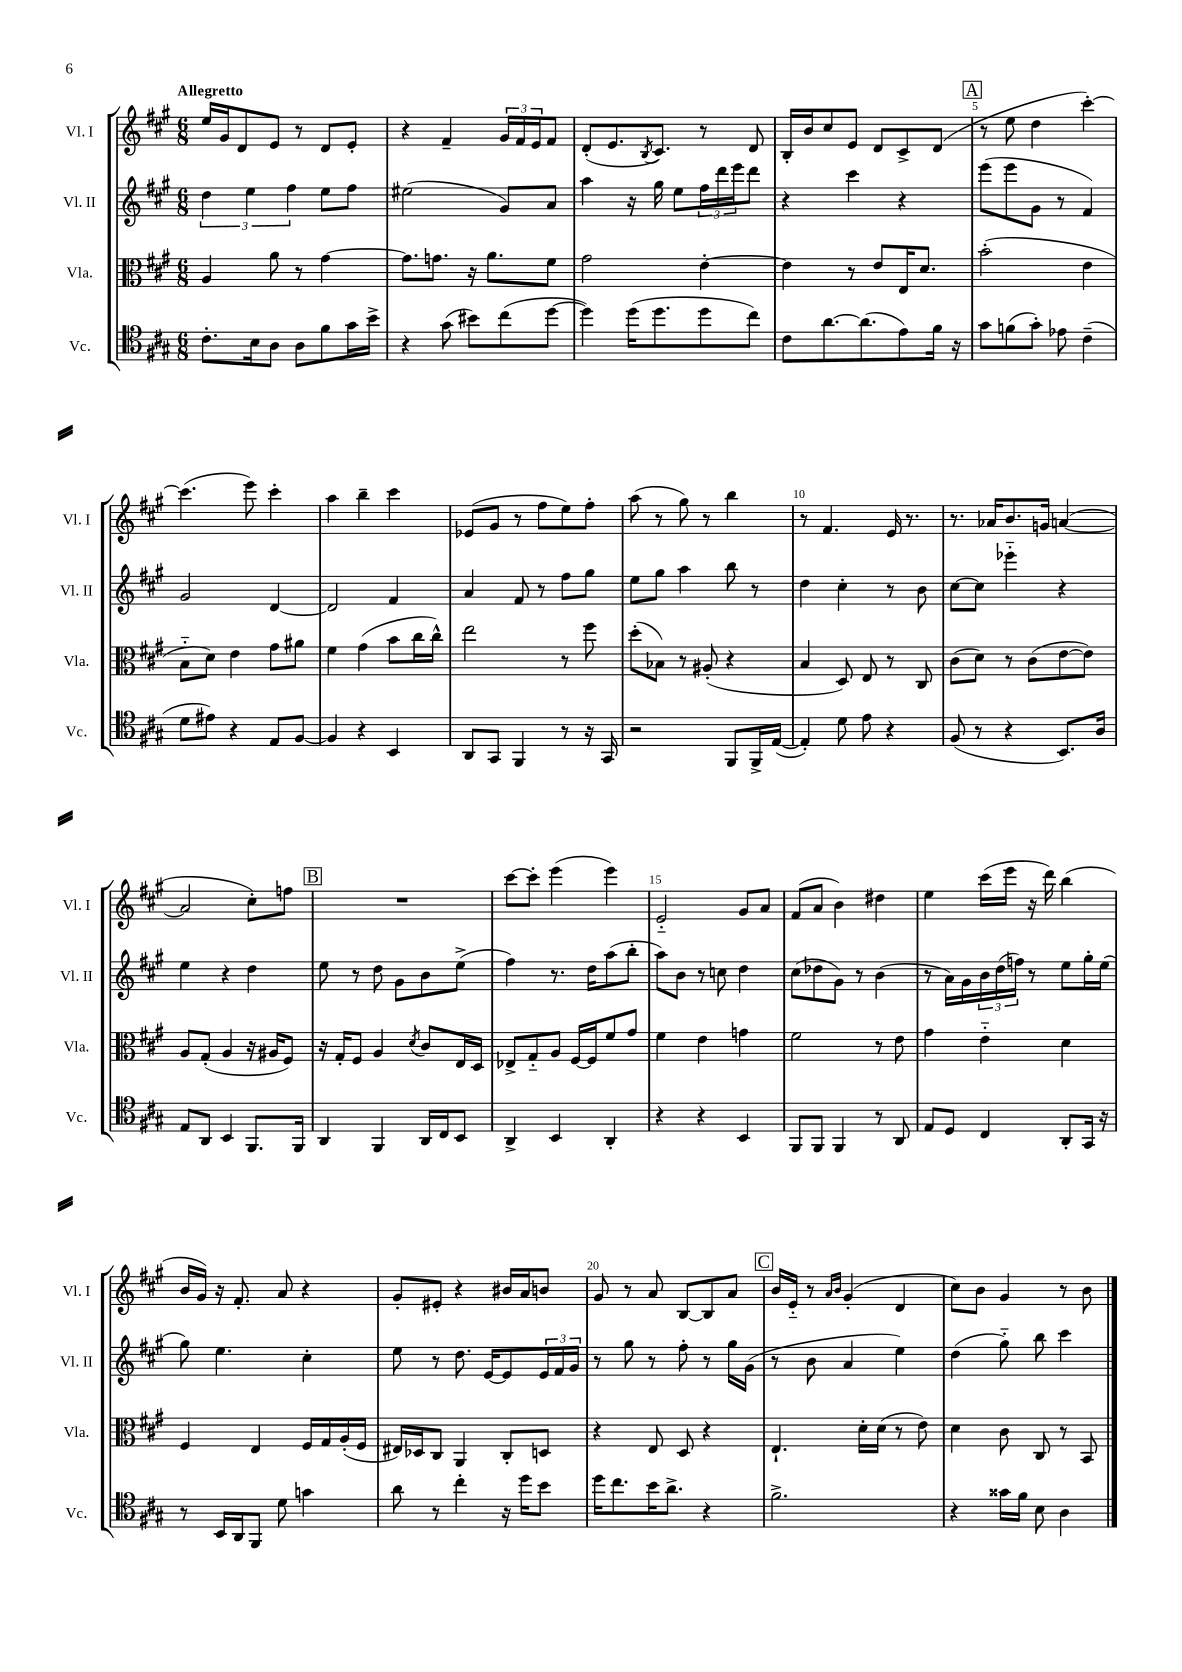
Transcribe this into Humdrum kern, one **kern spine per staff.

**kern	**kern	**kern	**kern
*staff4	*staff3	*staff2	*staff1
*clefC4	*clefC3	*clefG2	*clefG2
*k[f#c#g#]	*k[f#c#g#]	*k[f#c#g#]	*k[f#c#g#]
*M6/8	*M6/8	*M6/8	*M6/8
8.c#'\L	4A/	6dd\	16ee/LL
.	.	.	16g#/J
.	.	.	8d/
.	.	6ee\	.
16B\k	.	.	.
8A\J	8a\	.	8e/J
.	.	6ff#\	.
8A\L	8r	.	8r
8f#\	[4g#\	8ee\L	8d/L
16g#\L	.	8ff#\J	8e'/J
16b^\JJ	.	.	.
=	=	=	=
4r	8.g#\]L	(2ee#\	4r
.	8.g\J	.	.
(8g#\	.	.	4f#~/
8b#\L)	16r	.	.
.	8.a\L	.	.
(8cc#\	.	8g#/L)	24g#/LL
.	.	.	24f#/
.	.	.	24e/J
[8dd\J	8f#\J	8a/J	8f#/J
=	=	=	=
4dd\])	2g#\	4aa\	(8d'/L
.	.	.	8.e/
(16dd\LK	.	16r	.
.	.	.	8qB/
8.dd\	.	16gg#\	8.c#/J)
.	.	8ee\L	.
8dd\	[4e'\	24ff#\L	8r
.	.	24ddd\	.
.	.	24eee\J	.
8cc#\J)	.	8ddd\J	8d/
=	=	=	=
8c#\L	4e\]	4r	16B'/LL
.	.	.	16b/J
[8.a\	.	.	8cc#/
.	8r	4ccc#\	8e/J
(8.a\]	.	.	.
.	8e/L	.	8d/L
8e\)	16E/K	4r	8c#^/
.	8.d/J	.	.
16f#\Jk	.	.	(8d/J
16r	.	.	.
=	=	=	=
8g#\L	(2b'\	(8eee\L	8r
(8f\	.	8eee\	8ee\
8g#'\J)	.	8g#\J	4dd\
8e-\	.	8r	.
(4c#~\	4e\	4f#/)	[4ccc#'\)
=	=	=	=
8d\L	8B'~\L	2g#/	(4.ccc#\]
8e#\J)	8d\J)	.	.
4r	4e\	.	.
.	.	.	8eee\)
8E/L	8g#\L	[4d/	4ccc#'\
[8F#/J	8a#\J	.	.
=	=	=	=
4F#/]	4f#\	2d/]	4aa\
4r	(4g#\	.	4bb~\
4BB/	8b\L	4f#/	4ccc#\
.	16cc#\L	.	.
.	16cc#^^\JJ)	.	.
=	=	=	=
8AA/L	2ee\	4a/	(8e-/L
8GG#/J	.	.	8g#/J
4FF#/	.	8f#/	8r
.	.	8r	8ff#\L
8r	8r	8ff#\L	8ee\)
16r	8ff#\	8gg#\J	8ff#'\J
16GG#/	.	.	.
=	=	=	=
2r	(8dd'\L	8ee\L	(8aa\
.	8B-\J)	8gg#\J	8r
.	8r	4aa\	8gg#\)
.	(8A#'/	.	8r
8FF#/L	4r	8bb\	4bb\
16FF#^/L	.	8r	.
([16E/JJ	.	.	.
=	=	=	=
4E'/])	4B/	4dd\	8r
.	.	.	4.f#/
8d\	8D/)	4cc#'\	.
8e\	8E/	.	.
4r	8r	8r	16e/
.	.	.	8.r
.	8C#/	8b\	.
=	=	=	=
(8F#/	(8c#\L	[8cc#\L	8.r
8r	8d\J)	8cc#\]J	.
.	.	.	16a-/LK
4r	8r	4eee-'~\	8.b/
.	(8c#\L	.	.
.	.	.	16g/Jk
8.BB/L)	[8e\	4r	([4a/
.	8e\]J)	.	.
16A/Jk	.	.	.
=	=	=	=
8E/L	8A/L	4ee\	2a/]
8AA/J	(8G#'/J	.	.
4BB/	4A/	4r	.
8.FF#/L	16r	4dd\	8cc#'\L)
.	16A#/LK	.	.
.	8F#/J)	.	8ff\J
16FF#/Jk	.	.	.
=	=	=	=
4AA/	16r	8ee\	2.r
.	16G#'/LK	.	.
.	8F#/J	8r	.
4FF#/	4A/	8dd\	.
.	.	8g#\L	.
.	8qd/	.	.
16AA/LL	8c#/L	8b\	.
16C#/J	.	.	.
8BB/J	16E/L	(8ee^\J	.
.	16D/JJ	.	.
=	=	=	=
4AA^/	8E-^/L	4ff#\)	[8ccc#\L
.	8G#'~/	.	8ccc#'\]J
4BB/	8A/J	8.r	(4eee\
.	[16F#/LL	.	.
.	16F#/]J	16dd\LK	.
4AA'/	8f#/	(8aa\	4eee\)
.	8g#/J	8bb'\J	.
=	=	=	=
4r	4f#\	8aa\L)	2e'~/
.	.	8b\J	.
4r	4e\	8r	.
.	.	8cc\	.
4BB/	4g\	4dd\	8g#/L
.	.	.	8a/J
=	=	=	=
8FF#/L	2f#\	(8cc#\L	(8f#/L
8FF#/J	.	8dd-\	8a/J
4FF#/	.	8g#\J)	4b\)
.	.	8r	.
8r	8r	(4b\	4dd#\
8AA/	8e\	.	.
=	=	=	=
8E/L	4g#\	8r	4ee\
8D/J	.	16a\LL)	.
.	.	16g#\	.
4C#/	4e'~\	24b\	(16ccc#\LL
.	.	(24dd\	.
.	.	.	16eee\JJ
.	.	24ff\JJ)	.
.	.	8r	16r
.	.	.	16ddd\)
8AA'/L	4d\	8ee\L	(4bb\
16GG#/Jk	.	16gg#'\L	.
16r	.	(16ee\JJ	.
=	=	=	=
8r	4F#/	8gg#\)	16b/LL
.	.	.	16g#/JJ)
16BB/LL	.	4.ee\	16r
16AA/J	.	.	8.f#'/
8FF#/J	4E/	.	.
8d\	.	.	8a/
4g\	16F#/LL	4cc#'\	4r
.	16G#/	.	.
.	(16A'/	.	.
.	16F#/JJ	.	.
=	=	=	=
8a\	16E#/LL)	8ee\	8g#'/L
.	16D-/J	.	.
8r	8C#/J	8r	8e#'/J
4cc#'\	4AA/	8.dd\	4r
.	.	[16e/LK	.
16r	8C#'/L	8e/]	16b#/LL
16dd\LK	.	.	16a/J
8b\J	8D/J	24e/L	8b/J
.	.	24f#/	.
.	.	24g#/JJ	.
=	=	=	=
16dd\LK	4r	8r	8g#/
8.cc#\	.	.	.
.	.	8gg#\	8r
16b\K	8E/	8r	8a/
8.a^\J	.	.	.
.	8D/	8ff#'\	[8B/L
4r	4r	8r	8B/]
.	.	16gg#\LL	8a/J
.	.	(16g#\JJ	.
=	=	=	=
2.f#^\	4.E`/	8r	16b/LL
.	.	.	16e'~/JJ
.	.	8b\	8r
.	.	.	16qqa/LL
.	.	.	16qqb/JJ
.	.	4a/	(4g#'/
.	16d'\LL	.	.
.	(16d\JJ	.	.
.	8r	4ee\)	4d/
.	8e\)	.	.
=	=	=	=
4r	4d\	(4dd\	8cc#\L)
.	.	.	8b\J
16g##\LL	8c#\	8gg#'~\)	4g#/
16f#\JJ	.	.	.
8B\	8C#/	8bb\	.
4A\	8r	4ccc#\	8r
.	8BB/	.	8b\
==	==	==	==
*-	*-	*-	*-
